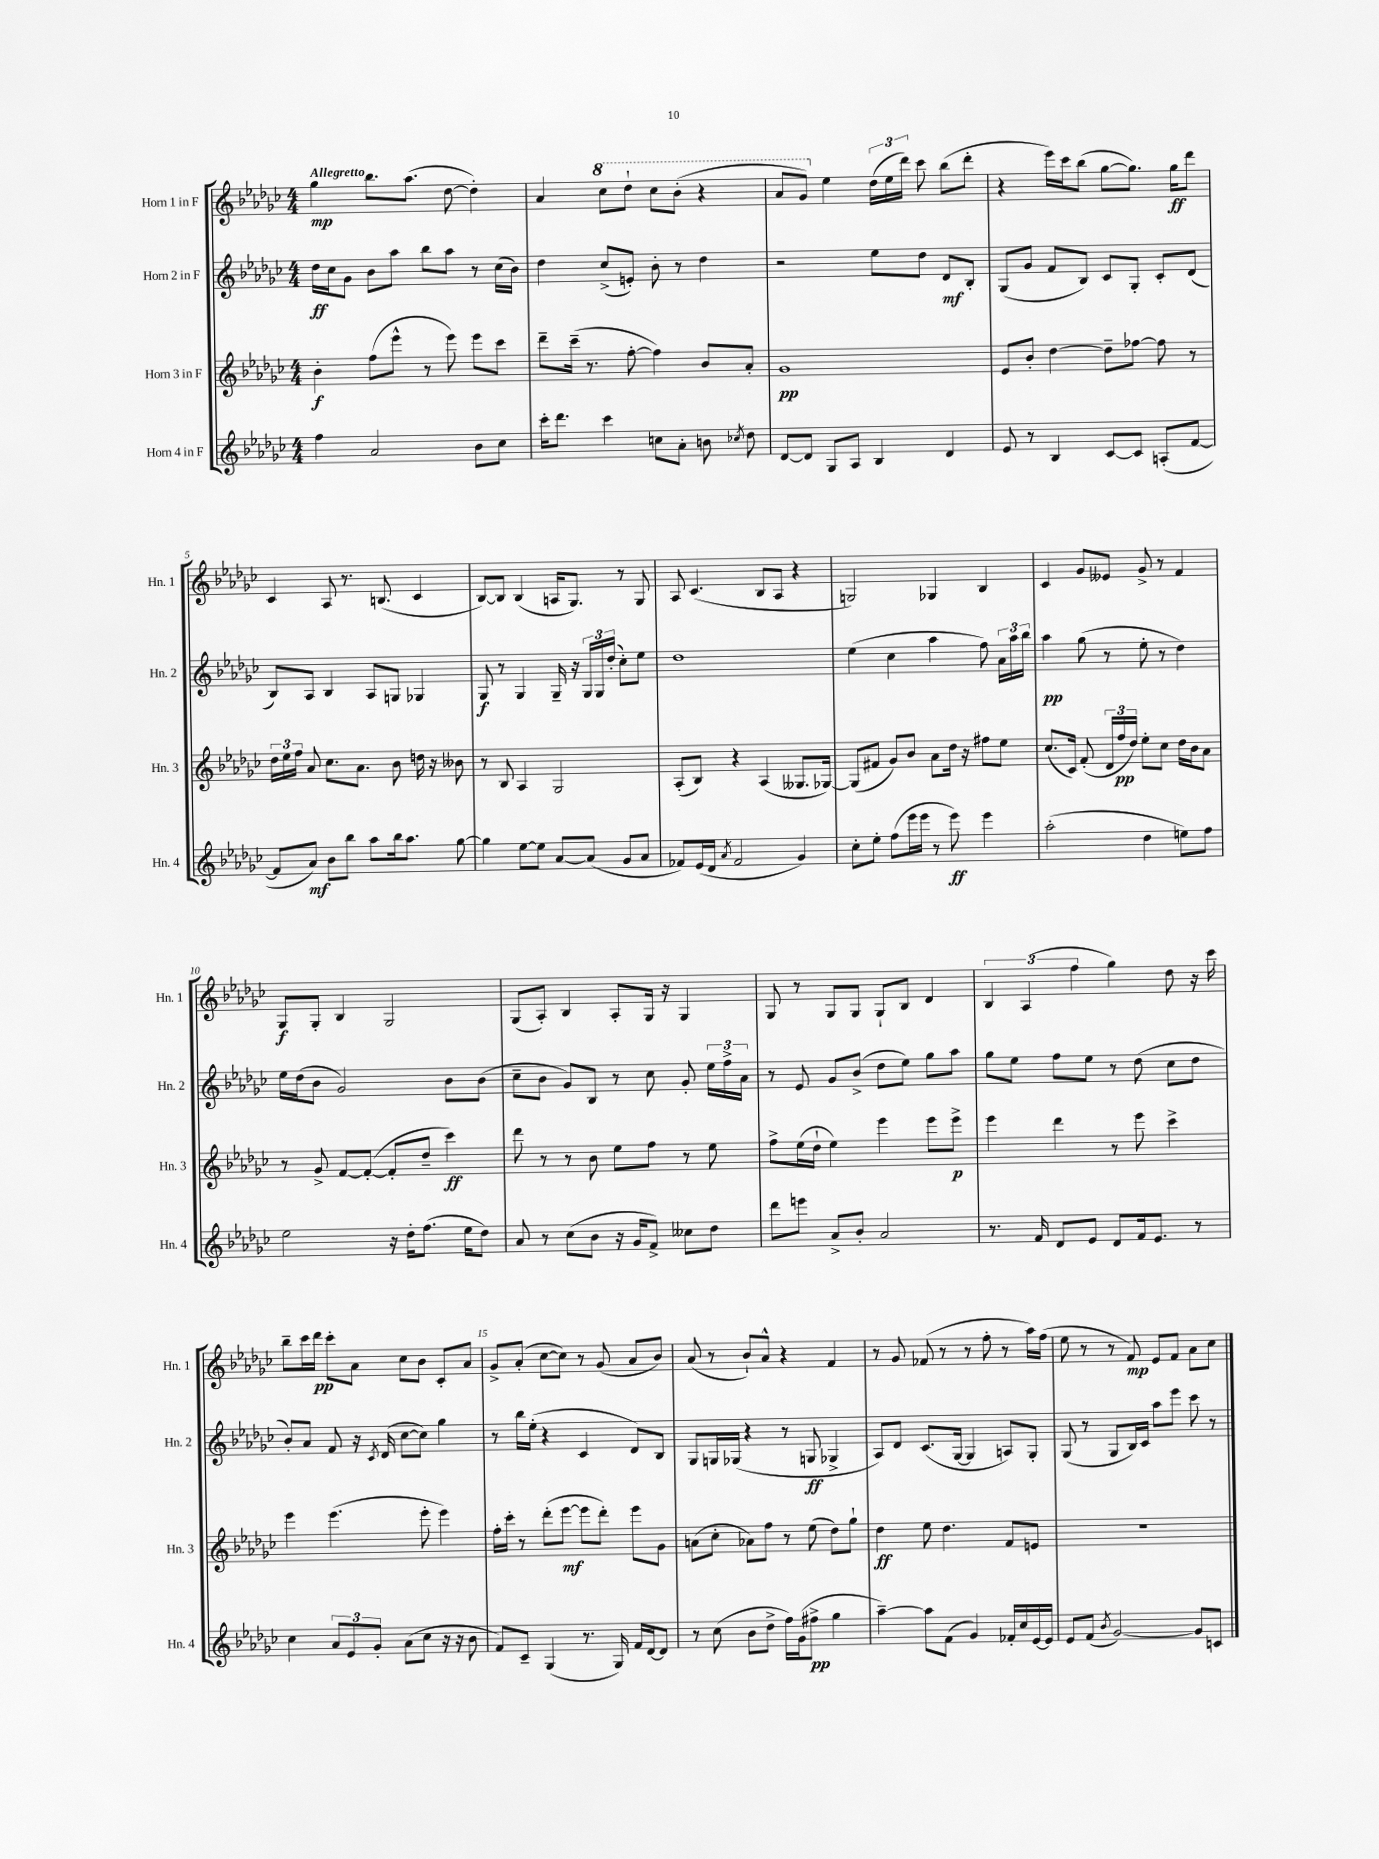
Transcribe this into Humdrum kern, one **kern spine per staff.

**kern	**kern	**kern	**kern
*staff4	*staff3	*staff2	*staff1
*clefG2	*clefG2	*clefG2	*clefG2
*k[b-e-a-d-g-c-]	*k[b-e-a-d-g-c-]	*k[b-e-a-d-g-c-]	*k[b-e-a-d-g-c-]
*M4/4	*M4/4	*M4/4	*M4/4
4ff	4b-'	16dd-	4gg-
.	.	16cc-	.
.	.	8g-	.
2a-	(8ff	8b-	8.bb-
.	8eee-^^	8aa-	.
.	.	.	(8.aa-
.	8r	8bb-	.
.	8eee-)	8aa-	[8dd-
8b-	8eee-	8r	4dd-'])
8cc-	8ccc-	(16cc-	.
.	.	16b-)	.
=	=	=	=
16ccc-'	8ddd-~	4dd-	4a-
8.ddd-	.	.	.
.	(16ccc-~	.	.
.	8.r	.	.
4ccc-	.	(8cc-^	8ccc-
.	[8ff'	8e')	8ddd-`
8cc	4ff])	8b-'	8ccc-
8a-'	.	8r	(8bb-'
8b	8b-	4dd-	4r
8qcc-	.	.	.
8dd-	8a-'	.	.
=	=	=	=
[8d-	1g-	2r	8aa-
8d-]	.	.	8gg-)
8G-	.	.	4ee-
8A-	.	.	.
4B-	.	8ee-	(24dd-
.	.	.	24ee-
.	.	.	24ddd-)
.	.	8dd-	8ccc-
4d-	.	8d-	(8bb-
.	.	8B-'	8ddd-'
=	=	=	=
8e-	8e-	(8G-	4r
8r	8b-'	8g-	.
4B-	[4dd-	8f	16eee-)
.	.	.	16ccc-
.	.	8B-)	(8bb-
[8c-	8dd-~]	8c-	[8gg-
8c-]	[8ff-	8G-'	8.gg-])
(8A'	8ff-]	8c-'	.
.	.	.	16gg-
[8f	8r	(8d-	8ddd-
=	=	=	=
8f]	24dd-	8B-)	4c-
.	24ee-	.	.
.	24ff	.	.
8a-)	8a-	8A-	.
8b-	8.cc-	4B-	8A-
8bb-	.	.	8.r
.	8.a-	.	.
8aa-	.	8A-	.
.	.	.	(8.B
16bb-	8b-	8G	.
8.aa-	.	.	.
.	16dd	4G-	4c-
.	16r	.	.
[8gg-	8b--	.	.
=	=	=	=
4gg-]	8r	8G-	[8B-)
.	8B-	8r	8B-]
[8ee-	4A-	4G-	(4B-
8ee-]	.	.	.
[8a-	2G-	16G-~	16A
.	.	16r	8.G-)
(8a-]	.	24G-	.
.	.	24G-	.
.	.	(24dd-'	.
8g-	.	8cc-')	8r
8a-	.	8ee-	8G-
=	=	=	=
8f-)	(8A-'	1dd-	8A-
(16e-	8B-)	.	(4.c-
16d-	.	.	.
8qa-	.	.	.
2f-	4r	.	.
.	(4A-	.	8B-
.	.	.	8A-
4g-)	8.G--	.	4r
.	[16G-)	.	.
=	=	=	=
8cc-'	(8G-]	(4ee-	2G)
8ee-'	8f#	.	.
(8ff	8g-)	4cc-	.
16eee-	8b-	.	.
16eee-	.	.	.
8r	8a-	4aa-	4G-
8eee-)	16dd-	.	.
.	16r	.	.
4eee-	8ff#	8ff)	4B-
.	8ee-	24a-	.
.	.	24aa-	.
.	.	24bb-	.
=	=	=	=
(2aa-'	(8.cc-	4aa-	4c-
.	16c-)	.	.
.	(8f'	(8gg-	8g-
.	24d-	8r	8e--
.	24ff	.	.
.	24dd-)	.	.
4dd-	8ee-'	8ee-'	8g-^
.	8cc-	8r	8r
8ee)	16dd-	4dd-)	4f
.	16b-	.	.
8ff	8a-	.	.
=	=	=	=
2ee-	8r	16ee-	8G-
.	.	(16dd-	.
.	8g-^	8b-	8G-'
.	[8f	2g-)	4B-
.	(8f'_	.	.
16r	8f']	.	2G-
16dd-'	.	.	.
(8.ff	8dd-~	.	.
.	4ccc-)	8b-	.
16ee-	.	.	.
8dd-)	.	(8b-	.
=	=	=	=
8a-	8ddd-	8cc-~	(8G-
8r	8r	8b-	8A-')
(8cc-	8r	8g-)	4B-
8b-	8b-	8B-	.
16r	8ee-	8r	8A-'
16g-	.	.	.
8f^)	8ff	8cc-	16G-
.	.	.	16r
8cc--	8r	8g-'	4G-
8dd-	8ee-	24ee-	.
.	.	24ff^	.
.	.	24a-	.
=	=	=	=
8ddd-	8ff^	8r	8G-
8eee	(16ee-	8e-	8r
.	16dd-`	.	.
8a-^	4ee-)	8g-	8G-
8b-'	.	(8b-^	8G-
2a-	4eee-	8dd-	8G-`
.	.	8ee-)	8B-
.	8eee-	8gg-	4d-
.	8eee-^	8aa-	.
=	=	=	=
8.r	4eee-	8gg-	6B-
.	.	8ee-	.
.	.	.	(6A-
16f	.	.	.
8d-	4ddd-	8ff	.
.	.	.	6ff
8e-	.	8ee-	.
8d-	8r	8r	4gg-)
16f	8eee-	(8dd-	.
8.e-	.	.	.
.	4ccc-^	8cc-	8dd-
8r	.	8dd-	16r
.	.	.	16ccc-
=	=	=	=
4cc-	4eee-	8b-')	8bb-~
.	.	8a-	16ccc-
.	.	.	16ddd-
12a-	(4.eee-	8f	8ccc-'
12e-	.	.	.
.	.	16r	8a-
12g-'	.	.	.
.	.	8qc-	.
.	.	(16d-	.
(8a-	.	[8cc-	8cc-
8cc-	8eee-'	8cc-])	8b-
16r	4eee-)	4gg-	8c-'
16r	.	.	.
8b-	.	.	8a-
=	=	=	=
8f)	16ff'	8r	8g-^
.	16ccc-'	.	.
8c-~	8r	16bb-	(8a-'
.	.	(16ee-'	.
(4G-	(8ddd-'	4r	[8cc-
.	[8eee-	.	8cc-])
8.r	8eee-]	4c-	8r
.	8ddd-')	.	(8g-
16G-)	.	.	.
16f	8eee-	8d-)	8a-
[16d-	.	.	.
8d-]	8g-	8B-	8b-)
=	=	=	=
8r	(8a	8G-	(8a-
(8cc-	8cc-'	16G	8r
.	.	(16G-	.
8b-	8a-)	4r	8b-`)
8dd-^	8ff	.	8a-^^
16ff)	8r	8r	4r
(16g-	.	.	.
8ff#^	(8ee-	8G	.
4gg-	8dd-)	4G-^	4f
.	8gg-`	.	.
=	=	=	=
[4aa-~)	4dd-	8A-)	8r
.	.	8d-	8g-
8aa-]	8ee-	(8.c-	(8f-
(8f	4.dd-	.	8r
.	.	[16G-	.
4g-)	.	4G-]	8r
.	.	.	8ff'
16f-'	8f	8A)	8r
16cc-	.	.	.
[16e-	8e	8G-'	16aa-)
16e-]	.	.	(16ff
=	=	=	=
8e-	1r	(8G-	8ee-
(8f	.	8r	8r
8qb-	.	.	.
[2g-)	.	8G-	8r
.	.	16B-)	8f)
.	.	16c-	.
.	.	8aa-	8e-
.	.	8eee-	8f
8g-]	.	8ccc-	8a-
8c	.	8r	8cc-
==	==	==	==
*-	*-	*-	*-
